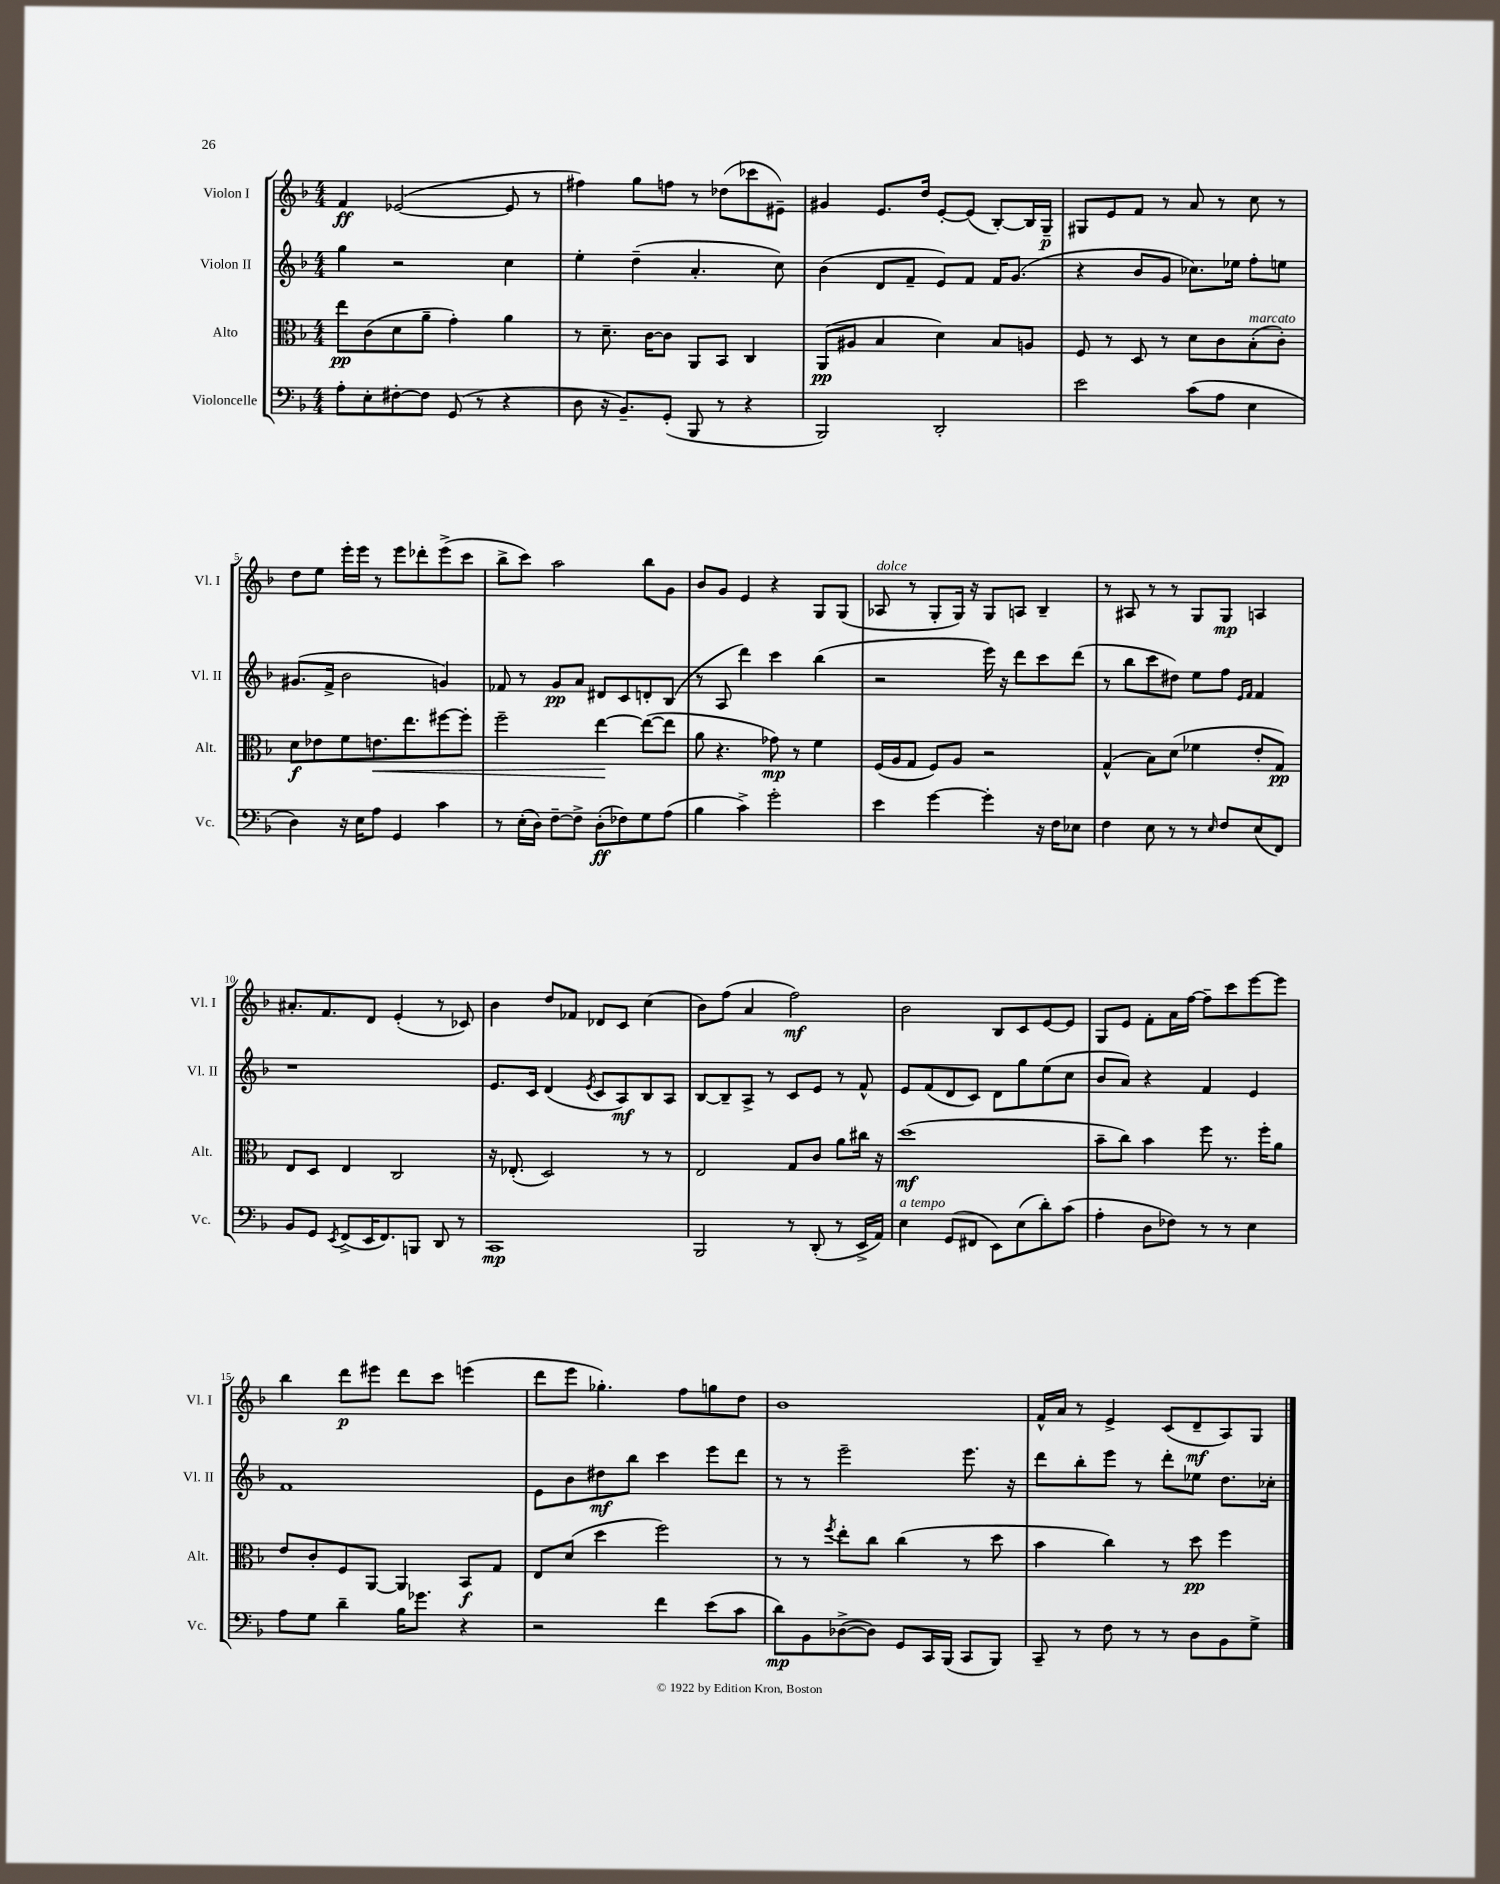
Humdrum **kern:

**kern	**kern	**kern	**kern
*staff4	*staff3	*staff2	*staff1
*clefF4	*clefC3	*clefG2	*clefG2
*k[b-]	*k[b-]	*k[b-]	*k[b-]
*M4/4	*M4/4	*M4/4	*M4/4
8A'	8ee	4gg	4f
8E'	(8c	.	.
[8F#'	8d	2r	([2e-
8F#]	8a~	.	.
(8GG	4g')	.	.
8r	.	.	.
4r	4a	4cc	8e-]
.	.	.	8r
=	=	=	=
8D	8r	4ee'	4ff#)
16r	8.d~	.	.
8.BB-~)	.	.	.
.	.	(4dd~	8gg
.	[16c	.	.
(8GG'	8c]	.	8ff
8BBB-	8AA	4.a'	8r
8r	8BB-	.	(8dd-
4r	4C	.	8ccc-
.	.	8cc)	8e#~)
=	=	=	=
2BBB-)	(8AA	(4b-	4g#
.	8A#	.	.
.	4B-	8d	8.e
.	.	8f~	.
.	.	.	16dd
2DD'	4d)	8e)	[8e'
.	.	8f	(8e]
.	8B-	16f	[8B-')
.	.	(8.g	.
.	8A	.	16B-]
.	.	.	16G~
=	=	=	=
2e	8F	4r	8G#
.	8r	.	8e
.	8D	8b-	8f
.	8r	8g	8r
(8c	8d	8.cc-)	8a
8A	8c	.	8r
.	.	16ee-	.
4E	(8B-'	8ff'	8cc
.	8c')	8ee	8r
=	=	=	=
4D)	8d	(8.g#	8dd
.	8e-	.	8ee
.	.	16f^	.
16r	8f	2b-	16eee'
16E	.	.	16eee
8A	8.e	.	8r
4GG	.	.	8eee
.	8.ee	.	.
.	.	.	8ddd-'
4c	[8ff#	4g)	(8eee^
.	8ff#']	.	8ccc
=	=	=	=
8r	2ff~	8f-	8bb-^
(16E'	.	8r	8ccc)
16D)	.	.	.
[8F~	.	8g	2aa
8F^]	.	8a	.
(8D'	[4ee	8d#	.
8F-)	.	8c	.
8G	(8ee_	8d'	8bb-
(8A	8ee]	(8B-	8g
=	=	=	=
4B-	8a	8r	8b-
.	4.r	8A	8g
4c^)	.	4ddd)	4e
2g'	8g-)	4ccc	4r
.	8r	.	.
.	4f	(4bb-	8G
.	.	.	(8G
=	=	=	=
4e	(16F	2r	8A-
.	16A	.	.
.	8G	.	8r
[4g	8F)	.	8G'
.	8A	.	16G)
.	.	.	16r
4g']	2r	16eee)	8G
.	.	16r	.
.	.	8ddd	8A
16r	.	8ccc	4B-~
16F	.	.	.
8E-	.	(8ddd	.
=	=	=	=
4F	(4G^^	8r	8r
.	.	8bb-	8A#
8E	8B-)	8ccc	8r
8r	(8d	8dd#)	8r
8r	4f-	8ee	8G
16qqE	.	.	.
8F	.	8ff	8G
.	.	16qqe	.
.	.	16qqf	.
(8E	8e'	4f	4A
8FF)	8G)	.	.
=	=	=	=
8BB-	8E	1r	8.a#'
8GG	8D	.	.
.	.	.	8.f
8qEE	.	.	.
(8FF^	4E	.	.
16EE	.	.	8d
8.FF)	.	.	.
.	2C	.	(4e'
8BBB	.	.	.
8DD	.	.	8r
8r	.	.	8c-)
=	=	=	=
1CC	16r	8.e	4b-
.	(8.E-'	.	.
.	.	16c	.
.	2D)	(4d	8dd
.	.	.	8f-
.	.	8qe	.
.	.	8c	8d-
.	.	8A)	8c
.	8r	8B-	(4cc
.	8r	8A	.
=	=	=	=
2BBB-	2E	[8B-	8b-)
.	.	8B-~]	(8ff
.	.	8A^	4a
.	.	8r	.
8r	8G	8c	2ff)
(8DD'	8c	8e	.
8r	8a	8r	.
16EE^	16cc#	8f^^	.
16AA)	16r	.	.
=	=	=	=
4E	(1dd	8e	2b-
.	.	(8f	.
(8GG	.	8d	.
8FF#	.	8c)	.
8EE)	.	8d	8B-
(8E	.	8gg	8c
8d')	.	(8ee	[8e
(8c	.	8cc	8e]
=	=	=	=
4A'	8b-~	8b-	8G
.	8cc)	8a)	8e
8D	4b-	4r	8f'
8F-)	.	.	16a
.	.	.	[16ff
8r	8ff	4f	8ff~]
8r	8.r	.	8ccc
4E	.	4e	[8eee
.	16ff'	.	.
.	8a	.	8eee]
=	=	=	=
8A	8e	1f	4bb-
8G	8c'	.	.
4d~	8F	.	8ddd
.	[8AA	.	8eee#
16B-	4AA]	.	8ddd
8.g-	.	.	.
.	.	.	8ccc
4r	8BB-	.	(4eee
.	8G	.	.
=	=	=	=
2r	8E	8e	8ddd
.	(8d	8b-	8eee
.	4dd	8dd#	4.gg-')
.	.	8bb-	.
4f	2ff)	4ccc	.
.	.	.	8ff
(8e	.	8eee	8gg
8c	.	8ddd	8dd
=	=	=	=
8d)	8r	8r	1b-
8BB-	8r	8r	.
.	8qff	.	.
([8D-^	8ee'	2eee~	.
8D-])	8cc	.	.
8GG	(4cc	.	.
16CC	.	.	.
(16BBB-	.	.	.
8CC	8r	8.eee	.
8BBB-)	8dd	.	.
.	.	16r	.
=	=	=	=
8CC~	4b-	8ddd	16f^^
.	.	.	16a
8r	.	8bb-'	8r
8F	4cc)	8eee	4e^
8r	.	8r	.
8r	8r	8ddd'	(8c
8D	8dd	8ee-	8d~
8BB-	4ff	8.dd	8A)
8G^	.	.	8G
.	.	16cc-'	.
==	==	==	==
*-	*-	*-	*-
